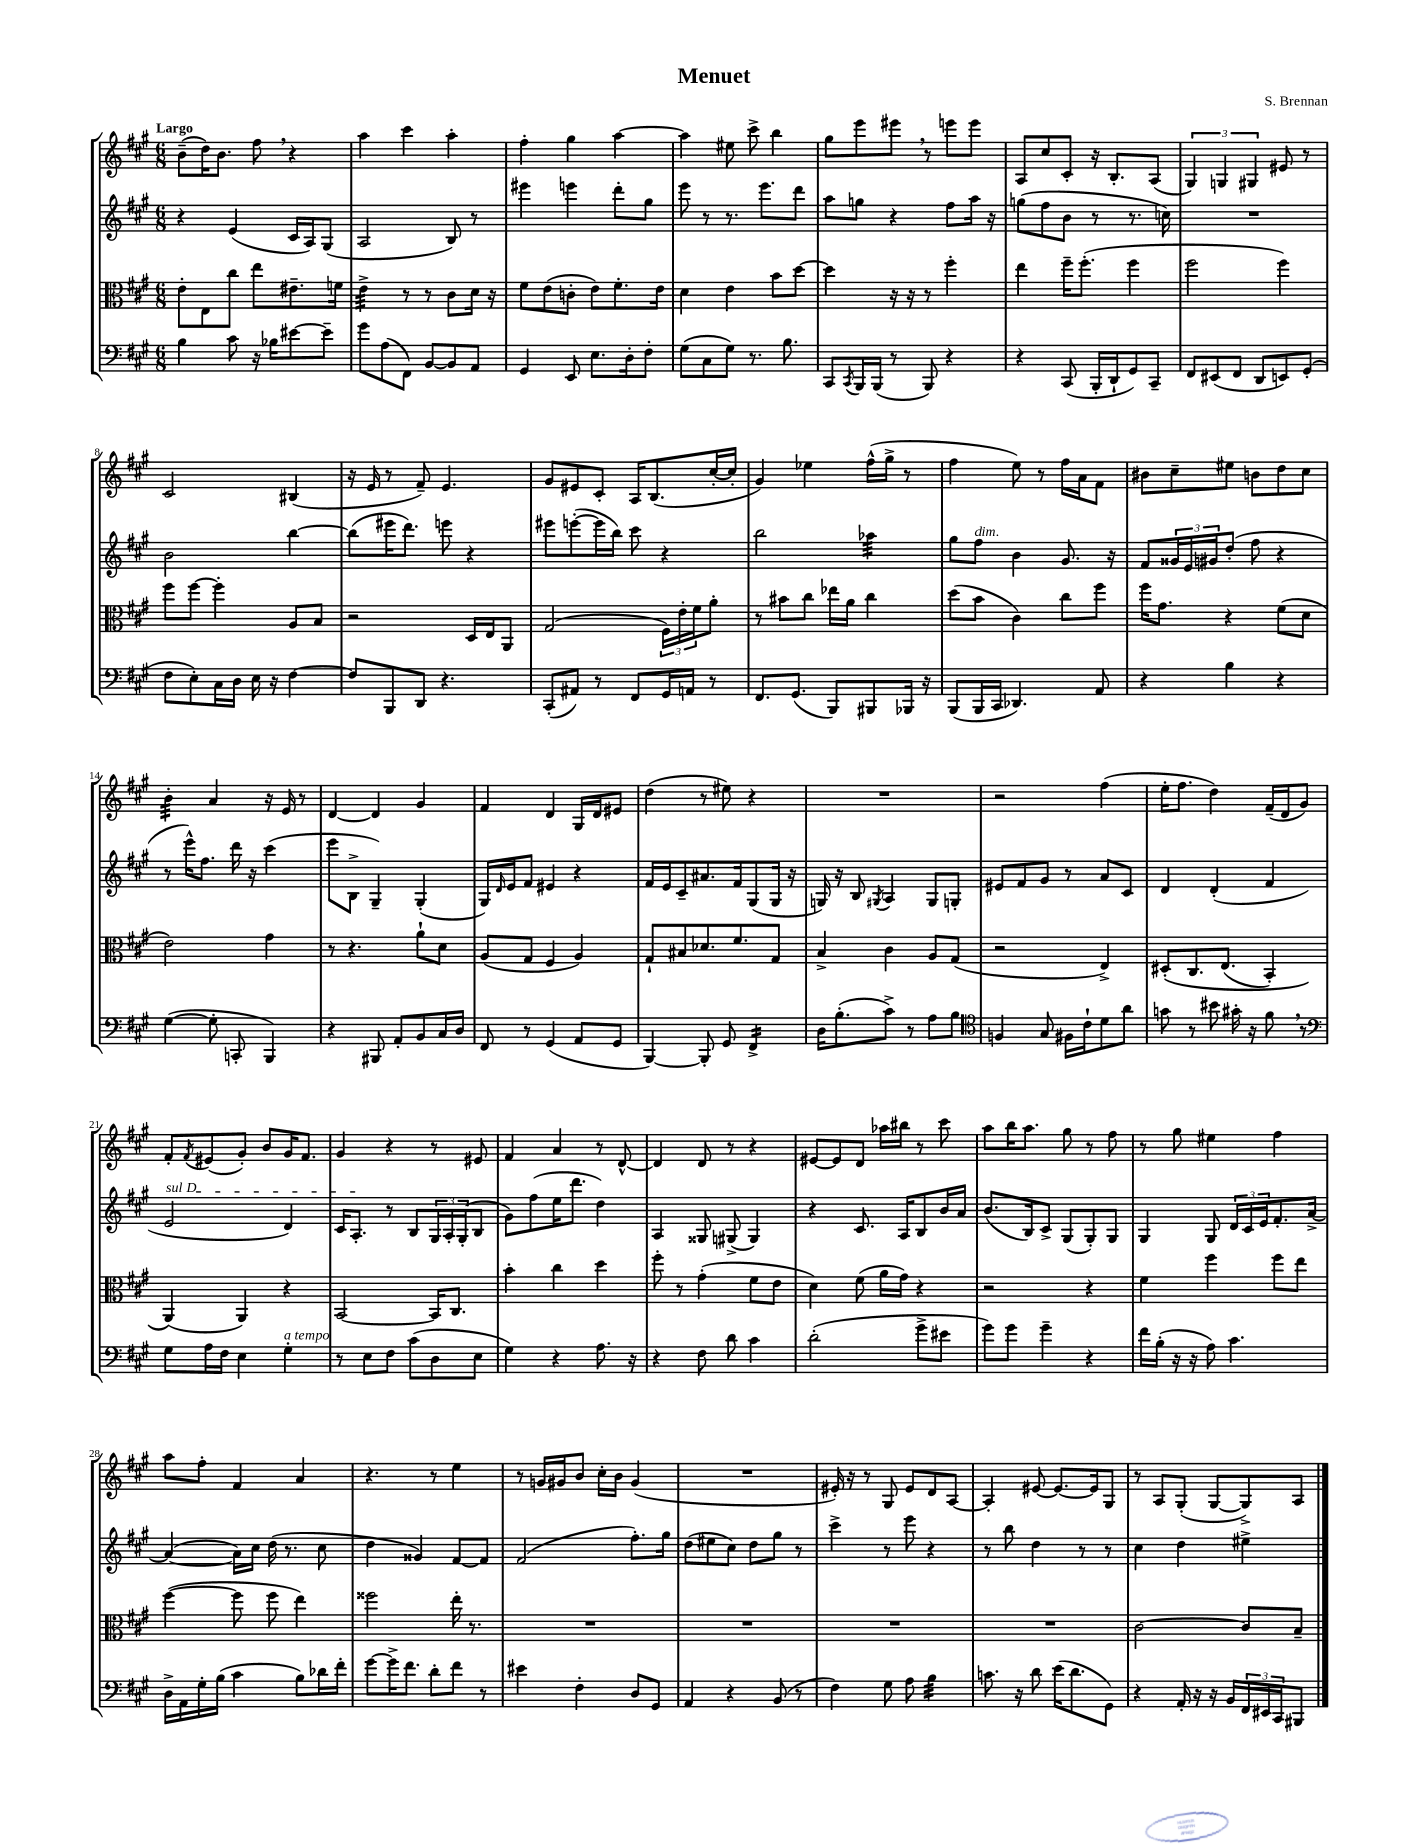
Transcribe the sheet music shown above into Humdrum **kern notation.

**kern	**kern	**kern	**kern
*staff4	*staff3	*staff2	*staff1
*clefF4	*clefC3	*clefG2	*clefG2
*k[f#c#g#]	*k[f#c#g#]	*k[f#c#g#]	*k[f#c#g#]
*M6/8	*M6/8	*M6/8	*M6/8
4B	8e'	4r	(8b~
.	8E	.	16dd)
.	.	.	8.b
8c#	8cc#	(4e	.
16r	8ee	.	8ff#
16B-	.	.	.
[8e#	8.e#~	16c#	4r
.	.	16A)	.
8e#~]	.	(8G#	.
.	16f	.	.
=	=	=	=
8g#	4e^	2A	4aa
(8A	.	.	.
8FF#)	8r	.	4ccc#
[8BB	8r	.	.
8BB]	8c#	8B)	4aa'
8AA	16d	8r	.
.	16r	.	.
=	=	=	=
4GG#	8f#	4eee#	4ff#'
.	(8e	.	.
8EE	8c'	4eee	4gg#
8.E	8e)	.	.
.	8.f#'	8ddd'	[4aa
16D'	.	.	.
8F#'	.	8gg#	.
.	16e	.	.
=	=	=	=
(8G#	4d	8eee	4aa]
8C#	.	8r	.
8G#)	4e	8.r	8ee#
8.r	.	.	8ccc#^
.	.	8.eee	.
.	8b	.	4bb
8.B	.	.	.
.	[8dd	8ddd	.
=	=	=	=
8CC#	4dd]	8aa	8gg#
8qCC#	.	.	.
16BBB	.	8gg	8eee
(16BBB	.	.	.
8r	16r	4r	8eee#
.	16r	.	.
8BBB)	8r	.	8r
4r	4ff#'	8ff#	8eee
.	.	16aa	8eee
.	.	16r	.
=	=	=	=
4r	4ee	(8gg	8A
.	.	8ff#	8cc#
(8CC#	16ff#~	8b	8c#'
.	(8.ff#'	.	.
16BBB'	.	8r	16r
16DD`	.	.	8.B'
8GG#)	4ff#	8.r	.
8CC#~	.	.	(8A
.	.	16cc)	.
=	=	=	=
8FF#	2ff#	2.r	6G#)
(8EE#	.	.	.
.	.	.	6G
8FF#	.	.	.
.	.	.	6G#
8DD	.	.	.
8EE)	4ff#)	.	8e#
(8GG#'	.	.	8r
=	=	=	=
8F#	8ff#	2b	2c#
8E')	[8ff#	.	.
16C#	4ff#']	.	.
16D	.	.	.
16E	.	.	.
16r	.	.	.
[4F#	8A	[4bb	(4B#
.	8B	.	.
=	=	=	=
8F#]	2r	(8bb]	16r
.	.	.	16e
8BBB	.	16eee#	8r
.	.	8.ddd)	.
8DD	.	.	8f#~)
4.r	.	8eee	4.e
.	16D	4r	.
.	16E	.	.
.	8AA	.	.
=	=	=	=
(8CC#'	(2G#	8eee#	8g#
8AA#)	.	([8eee'	8e#
8r	.	16eee]	8c#'
.	.	16bb)	.
8FF#	.	8ccc#	16A
.	.	.	(8.B
16GG#	24F#)	4r	.
.	24e'	.	.
16AA	.	.	.
.	24f#	.	.
8r	8a'	.	[16cc#'
.	.	.	16cc#']
=	=	=	=
8.FF#	8r	2bb	4g#)
.	8b#	.	.
(8.GG#	.	.	.
.	8cc#	.	4ee-
8BBB)	16ee-	.	.
.	16a	.	.
8BBB#	4cc#	4aa-	(16ff#^^
.	.	.	16gg#^
16BBB-	.	.	8r
16r	.	.	.
=	=	=	=
(8BBB	(8dd	8gg#	4ff#
16BBB	8b	8ff#	.
16CC#	.	.	.
4.DD-)	4c#)	4b	8ee)
.	.	.	8r
.	8cc#	8.g#	16ff#
.	.	.	16a
8AA	8ff#	.	8f#
.	.	16r	.
=	=	=	=
4r	16ff#	8f#	8b#
.	8.g#	.	.
.	.	24g##	8cc#~
.	.	24e	.
.	.	24g#	.
4B	4r	(8dd'	8ee#
.	.	8ff#	8b
4r	(8f#	4r	8dd
.	8d	.	8cc#
=	=	=	=
([4G#	2e)	8r	4b'
.	.	16eee^^)	.
.	.	8.ff#	.
8G#']	.	.	4a
8CC'	.	16ddd	.
.	.	16r	.
4BBB)	4g#	(4ccc#	16r
.	.	.	16e
.	.	.	8r
=	=	=	=
4r	8r	8eee	[4d
.	4.r	8B^	.
8BBB#	.	4G#~)	4d]
8AA'	.	.	.
8BB	8a`	(4G#'	4g#
16C#	8d	.	.
16D	.	.	.
=	=	=	=
8FF#	(8A	16G#)	4f#
.	.	16qqd	.
.	.	16e	.
8r	8G#	8f#	.
(4GG#	4F#	4e#	4d
8AA	4A)	4r	16G#
.	.	.	16d
8GG#	.	.	8e#
=	=	=	=
[4BBB)	8G#`	16f#	(4dd
.	.	16e	.
.	8B#	8c#~	.
8BBB']	8.d-	8.a#	8r
8GG#	.	.	8ee#)
.	8.f#	16f#	.
4FF#^	.	(8G#	4r
.	8G#	16G#	.
.	.	16r	.
=	=	=	=
16D	4B^	16G)	2.r
(8.B'	.	16r	.
.	.	8B	.
.	.	8qG#	.
8c#^)	4c#	4A	.
8r	.	.	.
8A	8A	8G#	.
8B	(8G#	8G'	.
=	=	=	=
*clefC4	*	*	*
4F	2r	8e#	2r
.	.	8f#	.
8G#	.	8g#	.
16F#	.	8r	.
16c#`	.	.	.
8d	4E^)	8a	(4ff#
8a	.	8c#	.
=	=	=	=
8g	&(8D#'	4d	16ee'
.	.	.	8.ff#
8r	8.C#	.	.
8b#	.	(4d'	4dd)
.	(8.E	.	.
16g#'	.	.	.
16r	.	.	.
8f#	4BB')	4f#	(16f#~
.	.	.	16d
8r	.	.	8g#)
=	=	=	=
*clefF4	*	*	*
8G#	(4AA&)	2e	8f#'
.	.	.	8qf#
16A	.	.	(8e#
16F#	.	.	.
4E	4AA)	.	8g#')
.	.	.	8b
4G#'	4r	4d)	16g#
.	.	.	8.f#
=	=	=	=
8r	[2BB	16c#	4g#
.	.	8.A'	.
8E	.	.	.
8F#	.	8r	4r
(8c#	.	8B	.
8D	16BB]	24G#	8r
.	.	24A'	.
.	8.C#	.	.
.	.	(24G#'	.
8E	.	8B	8e#
=	=	=	=
4G#)	4b'	8g#)	4f#
.	.	(8ff#	.
4r	4cc#	16ee	4a
.	.	8.ddd	.
8.A	4dd	4dd)	8r
.	.	.	[8d^^
16r	.	.	.
=	=	=	=
4r	8ff#'	4A	4d]
.	8r	.	.
8F#	(4g#'	8G##	8d
8d	.	(8G#^	8r
4c#	8f#	4G#)	4r
.	8e	.	.
=	=	=	=
(2d'	4d)	4r	[8e#
.	.	.	8e#]
.	(8f#	8.c#	8d
.	16a	.	16aa-
.	16g#)	16A	16bb#
8g#^	4r	8B	8r
8e#	.	16b	8ccc#
.	.	16a	.
=	=	=	=
8g#)	2r	(8.b	8aa
8g#	.	.	16bb
.	.	16B)	8.aa
4g#~	.	8c#^	.
.	.	(8G#	8gg#
4r	4r	8G#')	8r
.	.	8G#	8ff#
=	=	=	=
16f#	4f#	4G#	8r
(16B'	.	.	.
16r	.	.	8gg#
16r	.	.	.
8A)	4ff#	8G#	4ee#
4.c#	.	24d	.
.	.	24c#	.
.	.	24e	.
.	8ff#	8.f#'	4ff#
.	8ee	.	.
.	.	[16a^	.
=	=	=	=
16D^	([4ff#	(4a_	8aa
16AA	.	.	.
16G#'	.	.	8ff#'
(16B	.	.	.
4c#	8ff#]	16a])	4f#
.	.	16cc#	.
.	8ff#	(16dd	.
.	.	8.r	.
8B)	4ee)	.	4a
16d-	.	8cc#	.
16f#'	.	.	.
=	=	=	=
[8g#	2ff##	4dd	4.r
16g#^]	.	.	.
8.f#	.	.	.
.	.	4g##)	.
8d'	.	.	8r
8f#	16ee'	[8f#	4ee
.	8.r	.	.
8r	.	8f#]	.
=	=	=	=
4e#	2.r	(2f#	8r
.	.	.	16g
.	.	.	16g#
4F#'	.	.	8b
.	.	.	16cc#'
.	.	.	16b
8D	.	8.ff#')	(4g#
8GG#	.	.	.
.	.	16gg#	.
=	=	=	=
4AA	2.r	(8dd	2.r
.	.	8ee#	.
4r	.	8cc#)	.
.	.	8dd	.
(8BB	.	8gg#	.
8r	.	8r	.
=	=	=	=
4F#)	2.r	4ccc#^	16e#')
.	.	.	16r
.	.	.	8r
8G#	.	8r	8G#
8A	.	8eee	8e#
4B	.	4r	8d
.	.	.	[8A
=	=	=	=
8.c	2.r	8r	4A']
.	.	8bb	.
16r	.	.	.
8d	.	4dd	[8e#
(16e	.	.	8.e#_
8.d	.	.	.
.	.	8r	.
.	.	.	16e#]
8GG#)	.	8r	8G#
=	=	=	=
4r	[2c#	4cc#	8r
.	.	.	8A
16AA'	.	4dd	(8G#'
16r	.	.	.
16r	.	.	[8G#
16BB	.	.	.
24FF#	8c#]	4ee#^	8G#^])
24EE#	.	.	.
24CC#	.	.	.
8BBB#	8B~	.	8A
==	==	==	==
*-	*-	*-	*-
